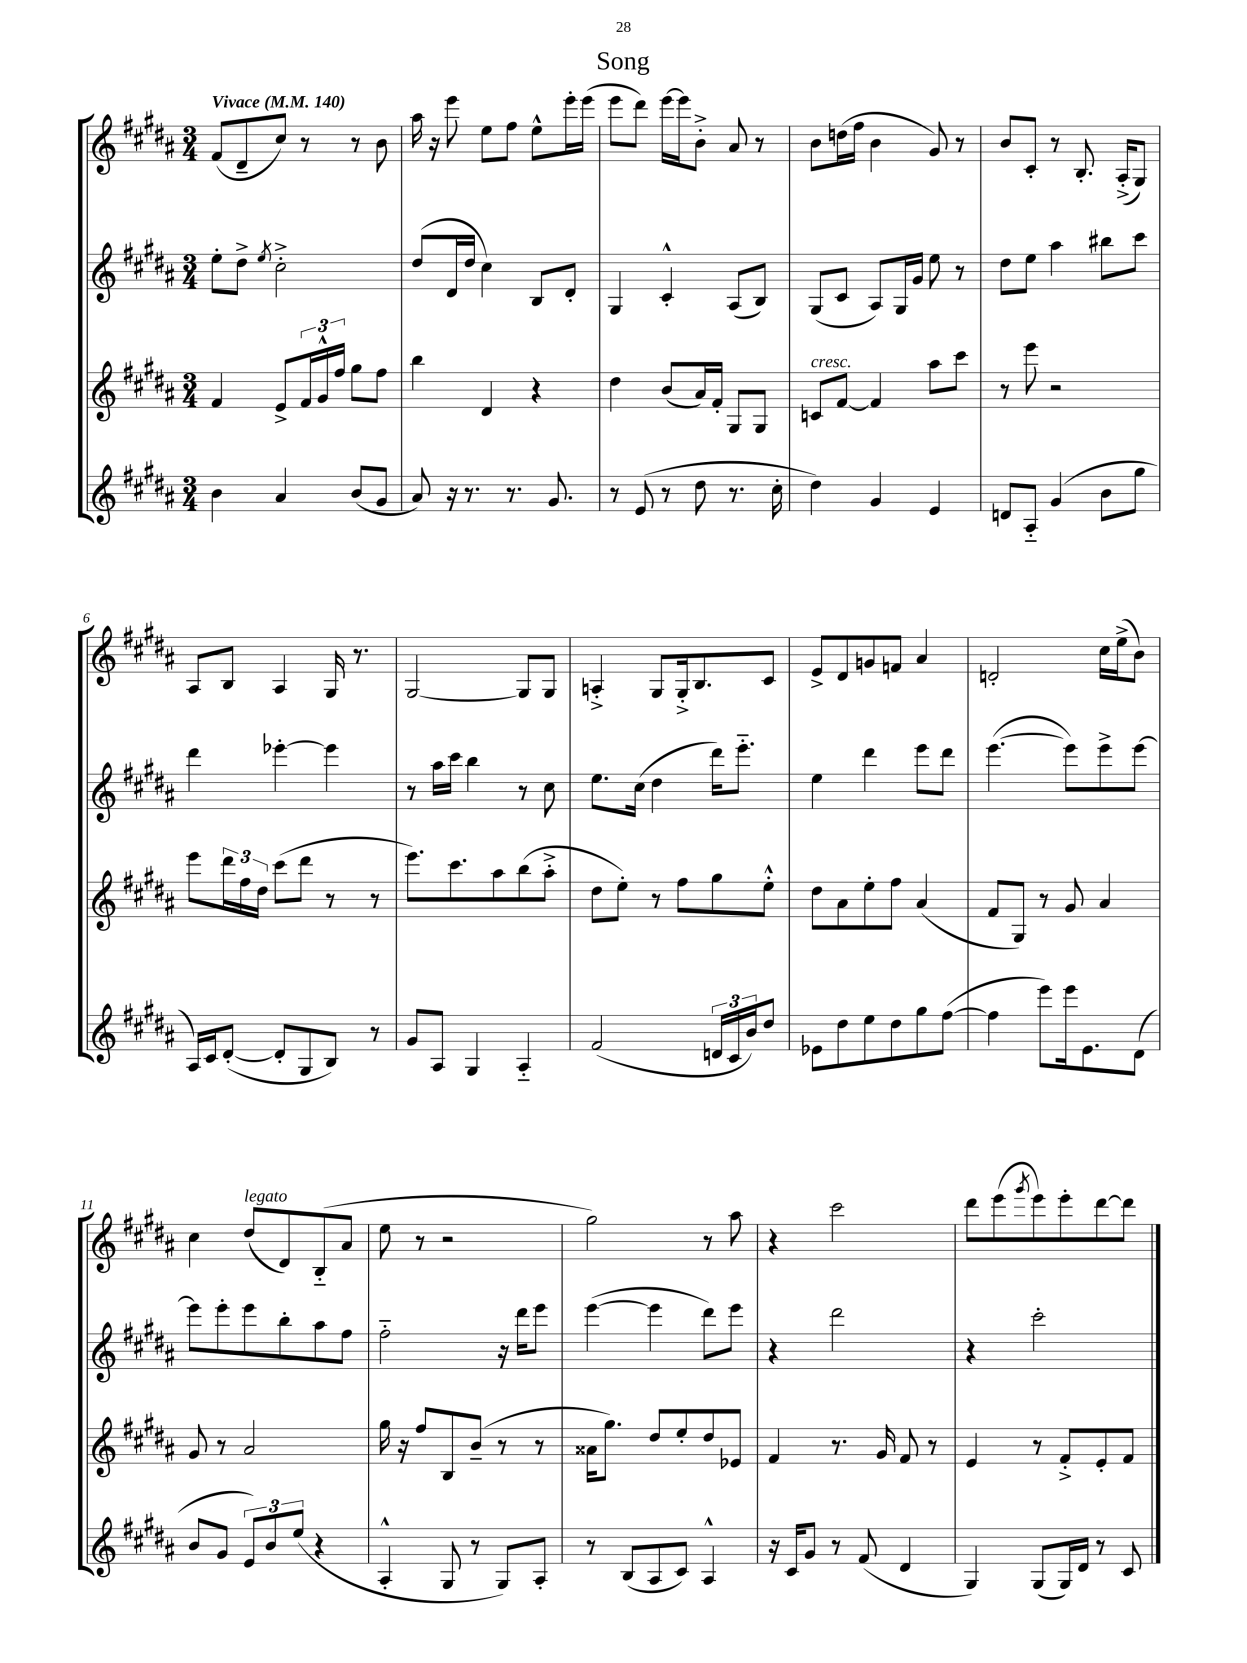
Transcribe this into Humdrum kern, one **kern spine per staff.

**kern	**kern	**kern	**kern
*staff4	*staff3	*staff2	*staff1
*clefG2	*clefG2	*clefG2	*clefG2
*k[f#c#g#d#a#]	*k[f#c#g#d#a#]	*k[f#c#g#d#a#]	*k[f#c#g#d#a#]
*M3/4	*M3/4	*M3/4	*M3/4
*MM140	*MM140	*MM140	*MM140
4b	4f#	8ee'	(8f#
.	.	8dd#^	8d#~
.	.	8qee	.
4a#	8e^	2cc#'^	8cc#)
.	24f#	.	8r
.	24g#^^	.	.
.	24ff#	.	.
(8b	8gg#	.	8r
8g#	8ff#	.	8b
=	=	=	=
8a#)	4bb	(8dd#	16aa#
.	.	.	16r
16r	.	16d#	8eee
8.r	.	16dd#	.
.	4d#	4cc#)	8ee
8.r	.	.	8ff#
.	4r	8B	8ee^^
8.g#	.	.	.
.	.	8d#'	16eee'
.	.	.	(16eee
=	=	=	=
8r	4dd#	4G#	8eee
(8e	.	.	8ddd#)
8r	(8b	4c#'^^	[16eee
.	.	.	16eee]
8dd#	16a#)	.	8b'^
.	16f#'	.	.
8.r	8G#	(8A#	8a#
.	8G#	8B)	8r
16cc#'	.	.	.
=	=	=	=
4dd#)	8c	(8G#	8b
.	[8f#	8c#	(16dd
.	.	.	16ff#
4g#	4f#]	8A#)	4b
.	.	16G#	.
.	.	16g#	.
4e	8aa#	8ee	8g#)
.	8ccc#	8r	8r
=	=	=	=
8d	8r	8dd#	8b
8A#'~	8eee	8ee	8c#'
(4g#	2r	4aa#	8r
.	.	.	8.B'
8b	.	8bb#	.
.	.	.	(16A#'^
8gg#	.	8ccc#	8G#)
=	=	=	=
16A#)	8eee	4ddd#	8A#
16c#	.	.	.
([8d#'	24ddd#	.	8B
.	24ff#	.	.
.	24dd#	.	.
8d#']	(8ccc#	[4eee-'	4A#
8G#	8ddd#	.	.
8B)	8r	4eee-]	16G#
.	.	.	8.r
8r	8r	.	.
=	=	=	=
8g#	8.eee)	8r	[2G#
8A#	.	16aa#	.
.	8.ccc#	16ccc#	.
4G#	.	4bb	.
.	8aa#	.	.
4A#'~	(8bb	8r	8G#]
.	8aa#'^	8cc#	8G#
=	=	=	=
(2f#	8dd#	8.ee	4A'^
.	8ee')	.	.
.	.	(16cc#	.
.	8r	4dd#	8G#
.	8ff#	.	16G#'^
.	.	.	8.B
24d	8gg#	16ddd#)	.
24c#	.	.	.
.	.	8.eee'~	.
24b)	.	.	.
8dd#	8ee'^^	.	8c#
=	=	=	=
8e-	8dd#	4ee	8e^
8dd#	8a#	.	8d#
8ee	8ee'	4ddd#	8g
8dd#	8ff#	.	8f
8gg#	(4a#	8eee	4a#
([8ff#	.	8ddd#	.
=	=	=	=
4ff#]	8f#	([4.eee	2d'
.	8G#)	.	.
8eee)	8r	.	.
16eee	8g#	8eee])	.
8.e	.	.	.
.	4a#	8eee^	16cc#
.	.	.	(16ee^
(8d#	.	[8eee	8b)
=	=	=	=
8b	8g#	8eee]	4cc#
8g#	8r	8eee'	.
12e)	2a#	8eee	(8dd#
12b	.	.	.
.	.	8bb'	8d#)
(12ee	.	.	.
4r	.	8aa#	(8B'~
.	.	8ff#	8a#
=	=	=	=
4A#'^^	16gg#	2ff#'~	8ee
.	16r	.	.
.	8ff#	.	8r
8G#	8B	.	2r
8r	(8b~	.	.
8G#)	8r	16r	.
.	.	16ddd#	.
8A#'	8r	8eee	.
=	=	=	=
8r	16a##	([4eee	2gg#)
.	8.gg#)	.	.
(8B	.	.	.
8A#	8dd#	4eee]	.
8c#)	8ee'	.	.
4A#^^	8dd#	8ddd#)	8r
.	8e-	8eee	8aa#
=	=	=	=
16r	4f#	4r	4r
16c#	.	.	.
8g#	.	.	.
8r	8.r	2ddd#	2ccc#
(8f#	.	.	.
.	16g#	.	.
4d#	8f#	.	.
.	8r	.	.
=	=	=	=
4G#)	4e	4r	8ddd#
.	.	.	(8eee
.	.	.	8qggg#
(8G#	8r	2ccc#'	8eee)
16G#)	8f#'^	.	8eee'
16d#	.	.	.
8r	8e'	.	[8ddd#
8c#	8f#	.	8ddd#]
==	==	==	==
*-	*-	*-	*-
